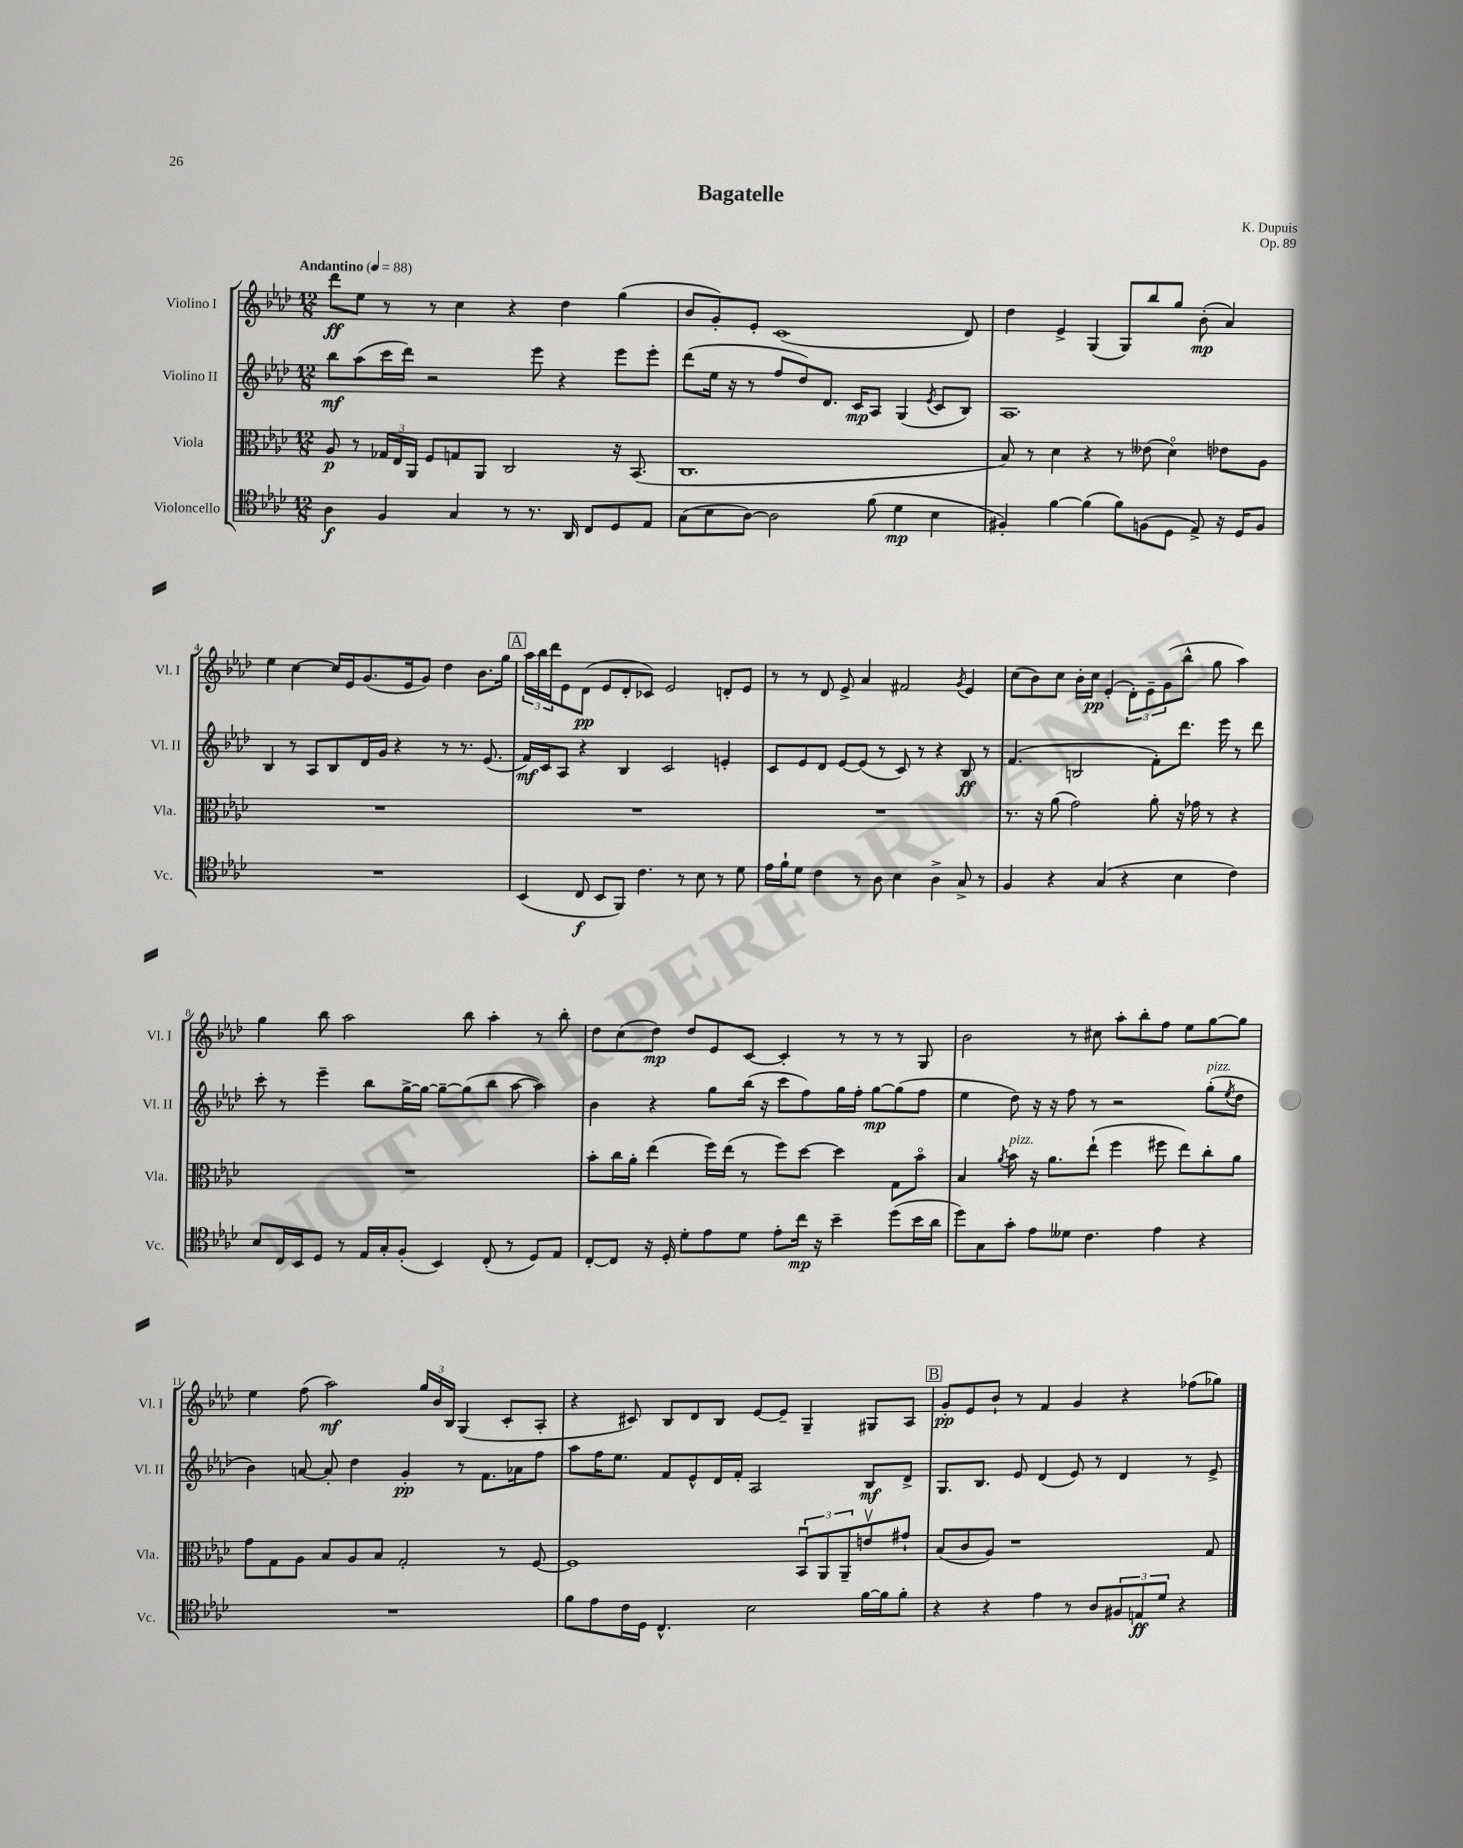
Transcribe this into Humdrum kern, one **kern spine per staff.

**kern	**kern	**kern	**kern
*staff4	*staff3	*staff2	*staff1
*clefC4	*clefC3	*clefG2	*clefG2
*k[b-e-a-d-]	*k[b-e-a-d-]	*k[b-e-a-d-]	*k[b-e-a-d-]
*M12/8	*M12/8	*M12/8	*M12/8
*MM88	*MM88	*MM88	*MM88
4A-\	8A-/	8bb-\L	8ddd-\L
.	8r	(8aa-\	8ee-\J
4F/	24G-/LL	16ccc\L	8r
.	24E-/	.	.
.	.	16ddd-\JJ)	.
.	24AA-/JJ	.	.
.	8F/L	2r	8r
4G/	8G/	.	4cc\
.	8AA-/J	.	.
8r	2C/	.	4r
8.r	.	8eee-\	.
.	.	4r	4dd-\
16AA-/	.	.	.
8C/L	.	.	.
8D-/	16r	8eee-\L	(4gg\
.	(8.BB-/	.	.
8E-/J	.	8eee-'\J	.
=	=	=	=
(8G\L	1.C	(8ddd-\L	8b-/L
8B-\	.	16ee-\Jk	8g'/)
.	.	16r	.
[8A-\J)	.	8r	8e-'/J
2A-\]	.	8ff/L	(1c
.	.	8dd-/)	.
.	.	8.d-/J	.
.	.	16c/LK	.
(8f\	.	8A-/J	.
4d-\	.	(4G/	.
.	.	8qe-/	.
4B-\	.	8c/L	.
.	.	8B-/J)	8d-/)
=	=	=	=
4F#'/)	8B-/)	1.A-	4dd-\
.	8r	.	.
[4f\	4d-\	.	4e-^/
(4f\]	4r	.	(4G/
8f\L)	8r	.	8G/L)
(8F\	(8e--\	.	8bb-/
8D-\J	4d-o\)	.	8gg/J
8E-^/)	.	.	(8b-'\
16r	8e-\L	.	4a-/)
16D-/LK	.	.	.
8F/J	8A-\J	.	.
=	=	=	=
1.r	1.r	4B-/	4ee-\
.	.	8r	[4cc\
.	.	8A-/L	.
.	.	8B-/	16cc/]LL
.	.	.	16e-/J
.	.	16d-/L	(8.g/
.	.	16g/JJ	.
.	.	4r	.
.	.	.	16e-/k
.	.	.	8g/J)
.	.	8r	4dd-\
.	.	8.r	.
.	.	.	8.b-\L
.	.	(8.e-/	.
.	.	.	16gg\Jk
=	=	=	=
(4BB-/	1.r	16f/LL)	24aa-\LL
.	.	.	24bb-\
.	.	16c/J	.
.	.	.	24ddd-\J
.	.	8A-/J	8e-\
8C/	.	4r	(8d-\J
8BB-/L	.	.	8e-/L
8FF/J)	.	4B-/	8d-'/
4.c\	.	.	8c-/J)
.	.	2c/	2e-/
8r	.	.	.
8B-\	.	.	.
8r	.	4e'/	8d'/L
8d-\	.	.	8e-/J
=	=	=	=
16e-\LL	1.r	8c/L	8r
16f`\J	.	.	.
8d-\J	.	8e-/	8r
4c\	.	8d-/J	8d-/
.	.	[8e-/L	8e-^/
8r	.	(8e-/]J	4a-/
8A-\	.	8r	.
4B-\	.	8c/)	2f#/
.	.	8r	.
4A-^\	.	4r	.
.	.	.	8qg/
8G^/	.	8B-/	4e-/
8r	.	8r	.
=	=	=	=
4F/	8.r	(4.f/	(8cc\L
.	.	.	8b-\)
.	16r	.	.
4r	(8a-\	.	8cc\J
.	2g\)	2B/	16b-'\LL
.	.	.	16cc\JJ
(4G/	.	.	(4e-'/
4r	.	.	12d-'\L)
.	.	.	12e-~\
.	8a-'\	8f'\L)	.
.	.	.	(12g\
4B-\	16r	8.ddd-\J	8bb-^^\J
.	16g-\	.	.
.	8r	.	8gg\
.	.	16eee-\	.
4c\)	4r	8r	4aa-\)
.	.	8ddd-\	.
=	=	=	=
8B-/L	1.r	8ccc'\	4gg\
16C/L	.	8r	.
16BB-/J	.	.	.
8D-/J	.	4eee-~\	8bb-\
8r	.	.	2aa-\
16E-/LL	.	8bb-\L	.
16G'/J	.	.	.
(8F'/J	.	[16gg^\L	.
.	.	16gg\_JJ	.
4BB-/)	.	8gg~\_L	.
.	.	(8gg\]	8bb-\
(8C'/	.	8bb-\J	4aa-'\
8r	.	[8aa-\	.
8D-/L)	.	4aa-\])	8r
8E-/J	.	.	8bb-'\
=	=	=	=
[8C'/L	8b-'\L	4b-\	8dd-\L
8C/]J	16cc\L	.	(8cc\
.	16a-'\JJ	.	.
16r	(4ee-\	4r	8dd-\J)
16D-'/	.	.	.
8d-'\L	.	.	8dd-/L
8e-\	16ff\LL)	8gg\L	8e-/
.	(16ee-\JJ	.	.
8d-\J	8r	(16bb-\Jk	[8c/J
.	.	16r	.
8e-'\L	8ff\L)	8ccc\L	4c'/]
16cc\Jk	[8dd-\J	8ff\)	.
16r	.	.	.
4b-~\	4dd-\]	16gg\L	8r
.	.	16ff'\JJ	.
.	.	[8gg\L	8r
(8dd-\L	8G\L	(8gg\]	8r
16b-\L	8b-o\J	8ff\J	8G/
16a-\JJ	.	.	.
=	=	=	=
8dd-\L)	4B-/	4ee-\	2b-\
8G\	.	.	.
.	8qa-/	.	.
8g'\J	8b-\	8dd-\)	.
8e-\L	16r	16r	.
.	8.a-\L	16r	.
8d--\J	.	8ff\	8r
4.c\	(8ee-`\J	8r	8cc#\
.	4ff\	2r	8aa-'\L
.	.	.	8bb-'\
4e-\	8ff#\	.	8ff\J
.	8ee-\L)	.	8ee-\L
4r	8cc'\	(8gg'\L	[8gg\
.	.	8qee-/	.
.	8a-\J	8dd-\J	8gg\]J
=	=	=	=
1.r	8g\L	4b-\)	4ee-\
.	8G\	.	.
.	8A-\J	[8a/	(8ff\
.	8B-/L	8a'/]	2aa-\)
.	8A-/	4dd-\	.
.	8B-/J	.	.
.	2G'/	4g'/	.
.	.	.	24gg/LL
.	.	.	24b-/
.	.	.	24B-/JJ
.	.	8r	(4G/
.	.	8.f\L	.
.	8r	.	8c'/L
.	.	16a-\k	.
.	[8F/	8ff\J	8A-'/J
=	=	=	=
8f\L	1F]	8aa-\L	4r
8e-\	.	16ff\K	.
.	.	8.ee-\J	.
16c\L	.	.	8c#/)
16D-\JJ	.	.	.
4.C^^/	.	8f/L	8B-/L
.	.	8e-^^/	8d-/
.	.	16d-/L	8B-/J
.	.	16f'/JJ	.
2B-\	.	2A-/	[8e-/L
.	.	.	8e-~/]J
.	12BB-u/L	.	4G~/
.	12AA-/	.	.
.	12AA-~/	.	.
[16f\LL	8ev/	8B-/L	8G#/L
16f\]J	.	.	.
8f'\J	8g#`/J	8d-^/J	8A-/J
=	=	=	=
4r	(8B-/L	8.G/L	8g'/L
.	8c/	.	8e-/
.	.	8.B-/J	.
4r	8A-/J)	.	8b-`/J
.	1r	8e-/	8r
4e-\	.	(4d-/	4f/
8r	.	8e-/)	4g/
8A-/L	.	8r	.
12F#/	.	4d-/	4r
12E/	.	.	.
12d-/J	.	.	.
4r	.	8r	(8ff-\L
.	8G/	8e-^/	8gg-\J)
==	==	==	==
*-	*-	*-	*-
